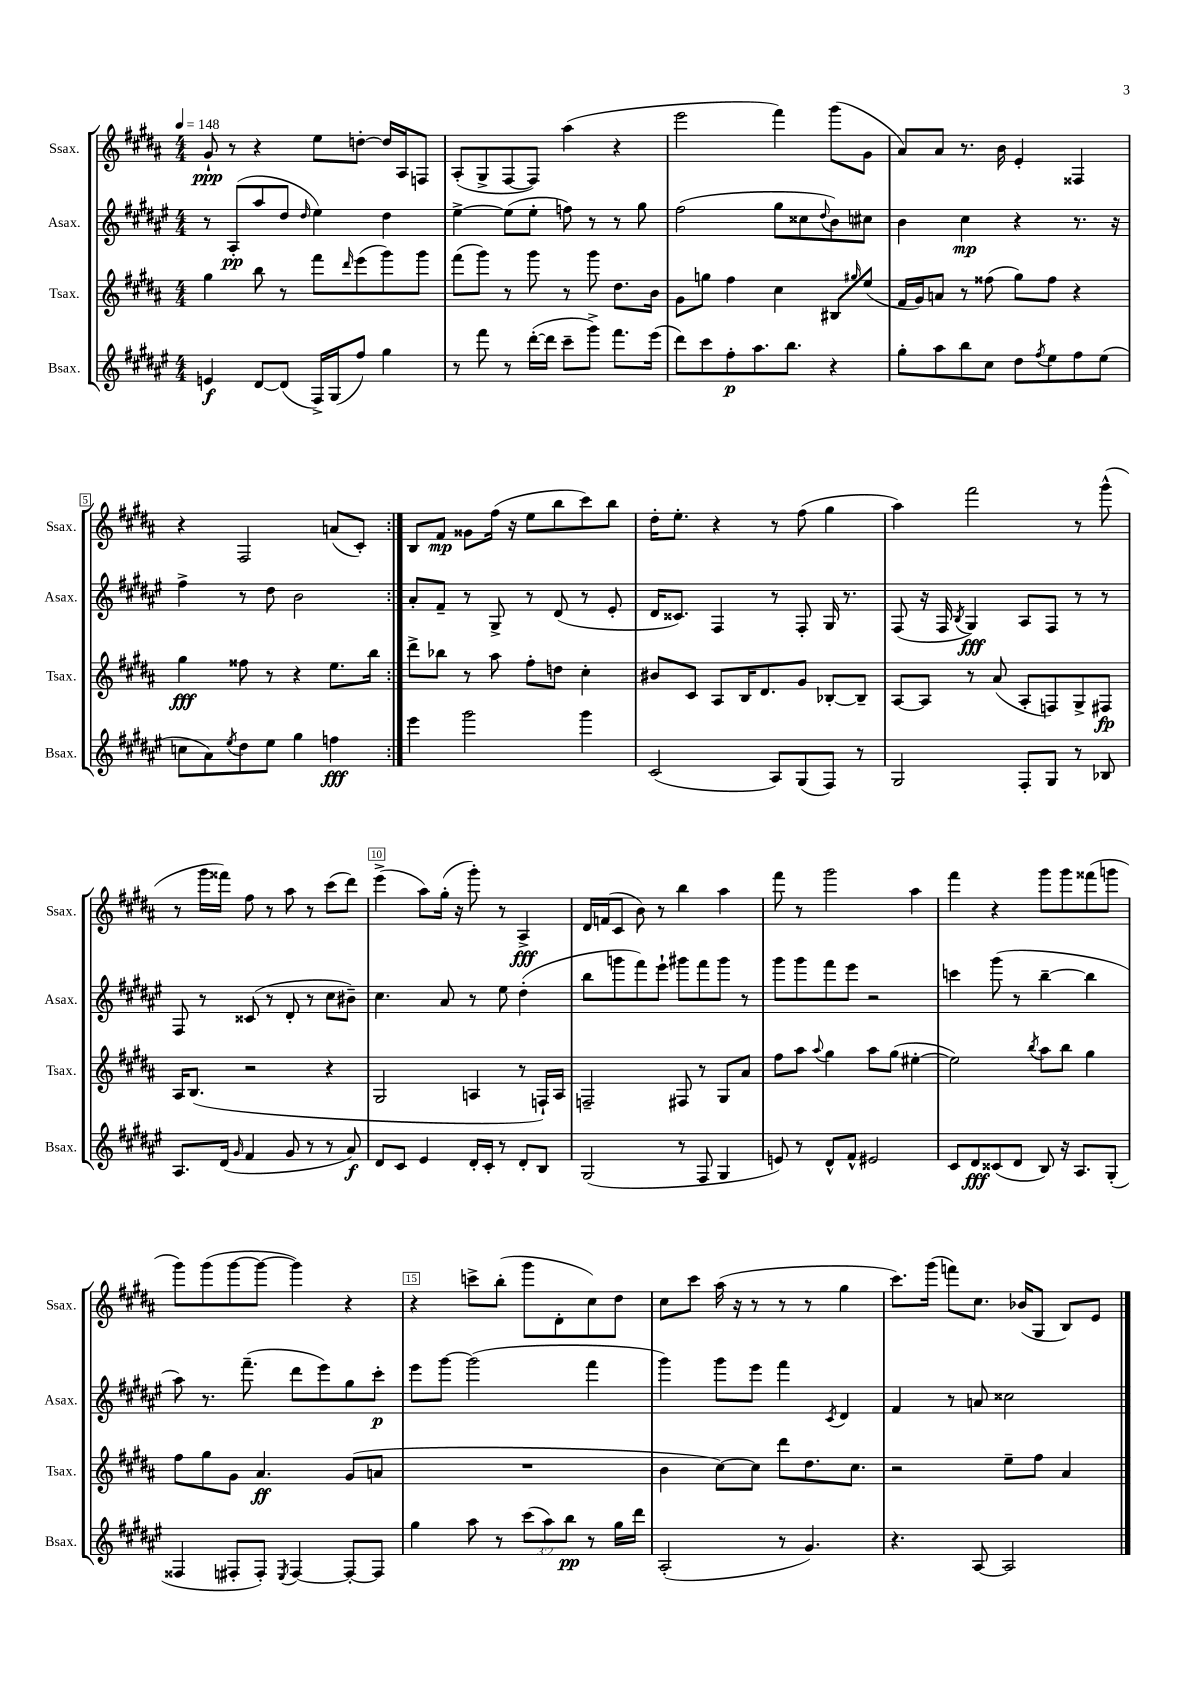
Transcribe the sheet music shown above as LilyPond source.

<<
\new StaffGroup <<
\new Staff = "s0" \with { instrumentName = "Ssax." shortInstrumentName = "Ssax." } {
    \clef treble \key b \major \numericTimeSignature \time 4/4 \tempo 4 = 148
    \repeat volta 2 { gis'8-!\ppp r8 r4 e''8 d''8~-. d''16 ais16 f8 |
    ais8-.( gis8-> fis8~ fis8) ais''4( r4 |
    e'''2 fis'''4) gis'''8( gis'8 |
    ais'8) ais'8 r8. b'16 e'4-. fisis4 |
    r4 fis2 a'8( cis'8-.) | }
    b8 fis'8\mp gisis'8 fis''16( r16 e''8 b''8 cis'''8) b''8 |
    dis''16-. e''8.-. r4 r8 fis''8( gis''4 |
    ais''4) fis'''2 r8 gis'''8-^( |
    r8 gis'''16 fisis'''16) fis''8 r8 ais''8 r8 cis'''8( dis'''8) |
    e'''4->( ais''8) gis''16-.( r16 gis'''8-.) r8 ais4->\fff |
    dis'16 f'16( cis'8 b'8) r8 b''4 ais''4 |
    fis'''8 r8 gis'''2 ais''4 |
    fis'''4 r4 gis'''8 gis'''8 fisis'''8( g'''8 |
    gis'''8) gis'''8( gis'''8~ gis'''8~ gis'''4) r4 |
    r4 c'''8-> b''8-.( gis'''8 dis'8-. cis''8) dis''8 |
    cis''8 cis'''8 ais''16( r16 r8 r8 r8 gis''4 |
    cis'''8.) gis'''16( f'''8) cis''8. bes'16( gis8 b8) e'8 \bar "|." |
}
\new Staff = "s1" \with { instrumentName = "Asax." shortInstrumentName = "Asax." } {
    \clef treble \key fis \major \numericTimeSignature \time 4/4
    \repeat volta 2 { r8 ais8-.\pp( ais''8 dis''8 \grace { dis''16 } eis''4) dis''4 |
    eis''4~-> eis''8( eis''8-. f''8) r8 r8 gis''8 |
    fis''2( gis''8 cisis''8 \appoggiatura { dis''8 } b'8) cis''8 |
    b'4 cis''4\mp r4 r8. r16 |
    fis''4-> r8 dis''8 b'2 | }
    ais'8-. fis'8-- r8 gis8-> r8 dis'8( r8 eis'8-. |
    dis'16 cisis'8.) fis4 r8 fis8-. gis16 r8. |
    fis8( r16 fis16 \acciaccatura { b8 } gis4\fff) ais8 fis8 r8 r8 |
    fis8 r8 cisis'8( r8 dis'8-. r8 cis''8 bis'8--) |
    cis''4. ais'8 r8 eis''8 dis''4-.( |
    b''8 g'''8 fis'''8) eis'''8-! gis'''8 fis'''8 gis'''8 r8 |
    gis'''8 gis'''8 fis'''8 eis'''8 r2 |
    c'''4 gis'''8( r8 b''4~-- b''4 |
    ais''8) r8. fis'''8.--( dis'''8 eis'''8) gis''8 cis'''8-.\p |
    eis'''8 gis'''8~ gis'''2( fis'''4 |
    gis'''4) gis'''8 eis'''8 fis'''4 \acciaccatura { cis'8 } dis'4 |
    fis'4 r8 a'8 cisis''2 \bar "|." |
}
\new Staff = "s2" \with { instrumentName = "Tsax." shortInstrumentName = "Tsax." } {
    \clef treble \key b \major \numericTimeSignature \time 4/4
    \repeat volta 2 { gis''4 b''8 r8 fis'''8 \grace { dis'''16 } e'''8( gis'''8) gis'''8 |
    fis'''8( gis'''8) r8 gis'''8 r8 gis'''8 dis''8. b'16 |
    gis'8 g''8 fis''4 cis''4 bis8 \grace { gis''16 } e''8( |
    fis'16 gis'16) a'8 r8 fisis''8( gis''8) fisis''8 r4 |
    gis''4\fff fisis''8 r8 r4 e''8. b''16 | }
    dis'''8-> bes''8 r8 ais''8 fis''8-. d''8 cis''4-. |
    bis'8 cis'8 ais8 b16 dis'8. gis'8 bes8~-. bes8-- |
    ais8~ ais8 r8 ais'8( ais8-. f8) gis8-> fis8\fp |
    ais16 b8.( r2 r4 |
    gis2 a4 r8 f16-!) a16 |
    f2-- fis8 r8 gis8 ais'8 |
    fis''8 ais''8 \appoggiatura { ais''8 } gis''4 ais''8 gis''8( eis''4~-. |
    eis''2) \acciaccatura { b''8 } ais''8 b''8 gis''4 |
    fis''8 gis''8 gis'8 ais'4.\ff gis'8( a'8 |
    R1 |
    b'4 cis''8~) cis''8 dis'''8 dis''8. cis''8. |
    r2 e''8-- fis''8 ais'4 \bar "|." |
}
\new Staff = "s3" \with { instrumentName = "Bsax." shortInstrumentName = "Bsax." } {
    \clef treble \key fis \major \numericTimeSignature \time 4/4 \override Staff.TupletNumber.text = #tuplet-number::calc-fraction-text
    \repeat volta 2 { e'4\f dis'8~ dis'8( fis16->) gis16( fis''8) gis''4 |
    r8 fis'''8 r8 dis'''16~-.( dis'''16 cis'''8-- gis'''8->) fis'''8. eis'''16( |
    dis'''8) cis'''8 fis''8-.\p ais''8. b''8. r4 |
    gis''8-. ais''8 b''8 cis''8 dis''8 \acciaccatura { fis''8 } eis''8 fis''8 eis''8( |
    c''8 ais'8) \acciaccatura { eis''8 } dis''8 eis''8 gis''4 f''4\fff | }
    eis'''4 gis'''2 gis'''4 |
    cis'2( ais8) gis8( fis8) r8 |
    gis2 fis8-. gis8 r8 bes8 |
    ais8. dis'16( \grace { gis'16 } fis'4 gis'8 r8 r8 ais'8\f) |
    dis'8 cis'8 eis'4 dis'16-. cis'16-. r8 dis'8-. b8 |
    gis2( r8 fis8 gis4 |
    e'8) r8 dis'8-^ fis'8-^ eis'2 |
    cis'8 dis'8\fff cisis'8( dis'8 b8) r16 ais8. gis8-.( |
    fisis4 fis8-. fis8-.) \acciaccatura { eis8 } fis4~ fis8~-. fis8 |
    gis''4 ais''8 r8 \tuplet 3/2 { cis'''8( ais''8) b''8\pp } r8 gis''16 dis'''16 |
    ais2-.( r8 gis'4.) |
    r4. ais8~ ais2 \bar "|." |
}
>>
>>
\layout { \context { \Score \override BarNumber.break-visibility = ##(#f #t #t) barNumberVisibility = #(every-nth-bar-number-visible 5) \override BarNumber.stencil = #(make-stencil-boxer 0.1 0.3 ly:text-interface::print) } }
